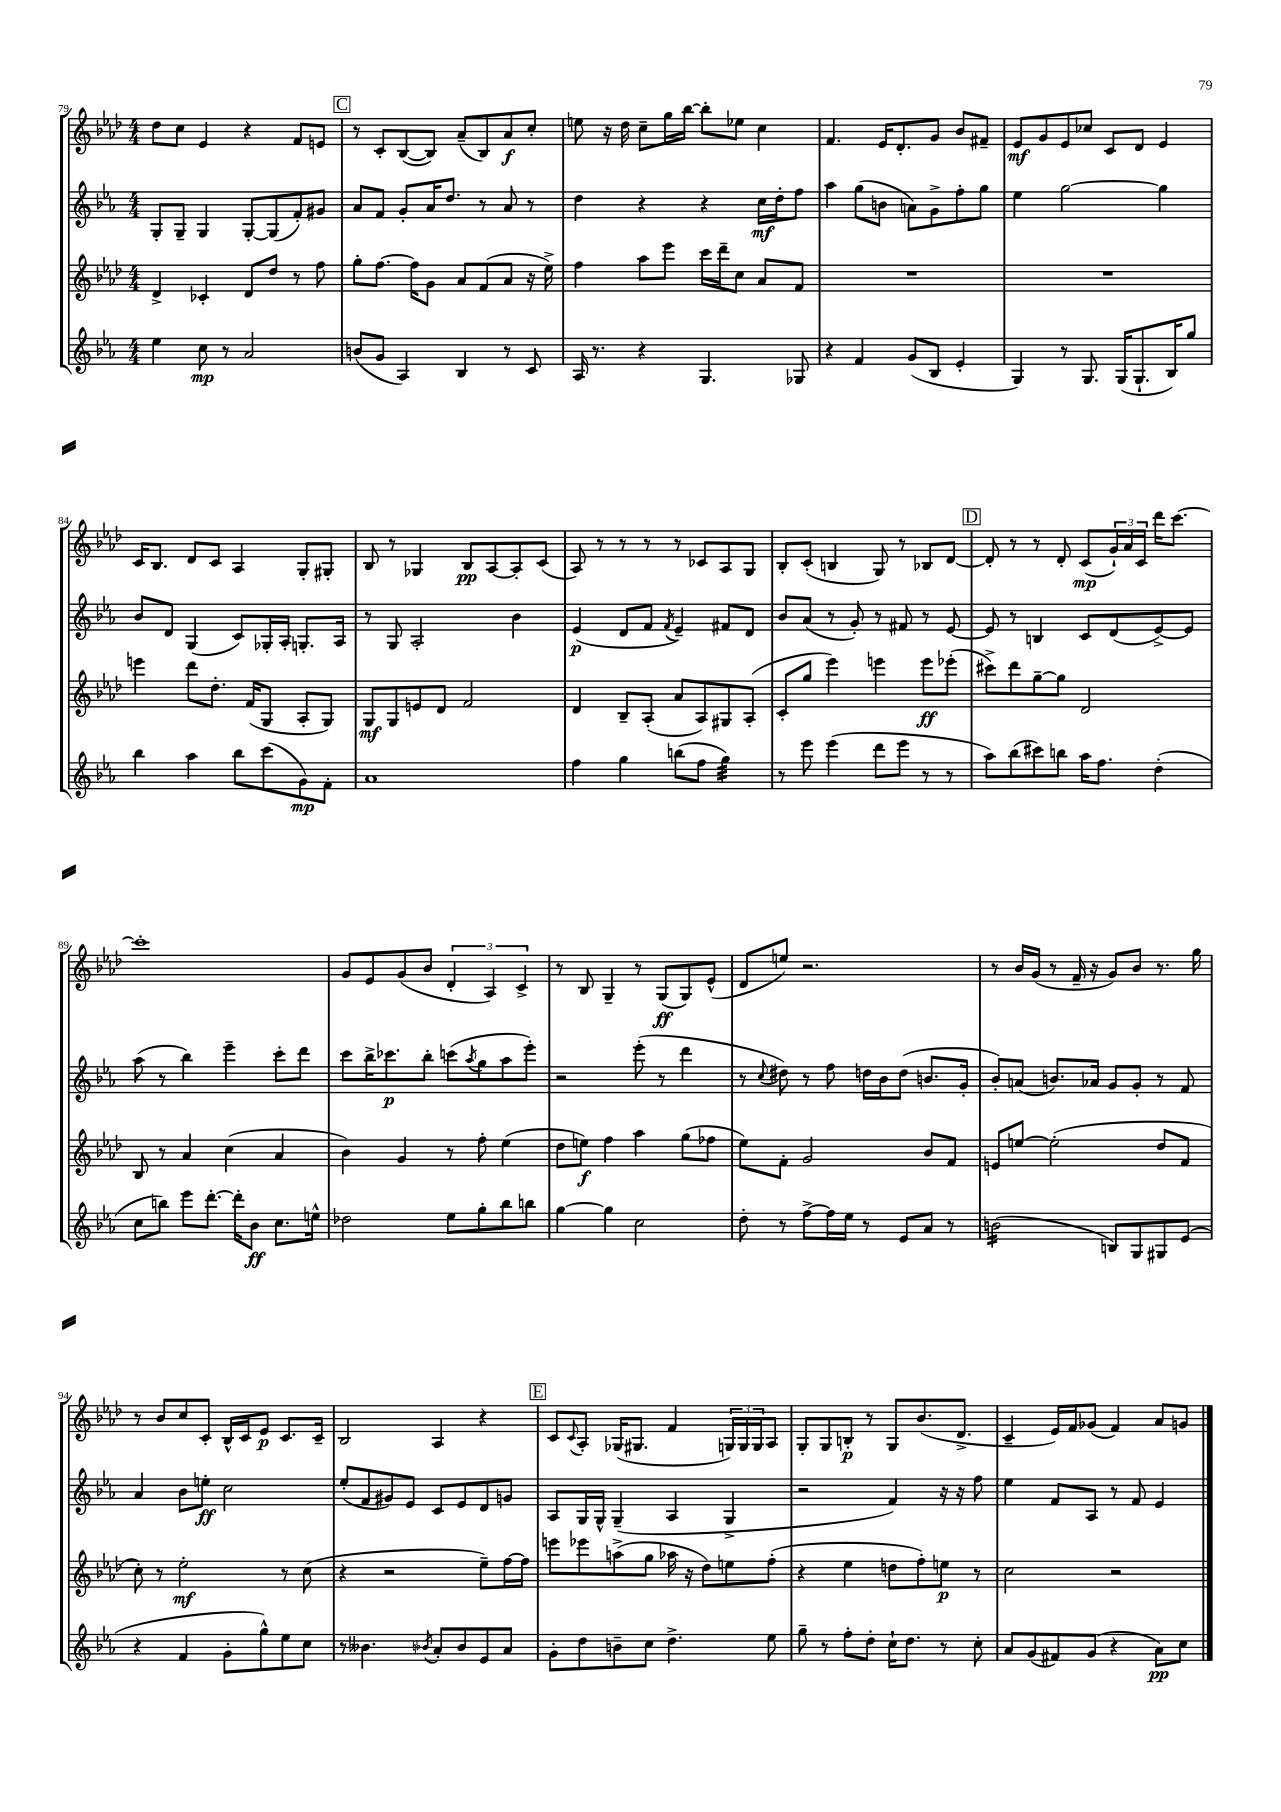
<<
\new StaffGroup <<
\new Staff = "s0" {
    \clef treble \key aes \major \numericTimeSignature \time 4/4
    des''8 c''8 ees'4 r4 f'8 e'8 |
    \mark \markup { \box "C" } r8 c'8-. bes8~( bes8) aes'8--( bes8) aes'8\f c''8-. |
    e''8 r16 des''16 c''8-- g''16 bes''16~ bes''8-. ees''8 c''4 |
    f'4. ees'16 des'8.-. g'8 bes'8 fis'8-- |
    ees'8\mf g'8 ees'8 ces''8 c'8 des'8 ees'4 |
    c'16 bes8. des'8 c'8 aes4 g8-. gis8-. |
    bes8 r8 ges4 bes8\pp aes8~ aes8-. c'8( |
    aes8) r8 r8 r8 r8 ces'8 aes8 g8 |
    bes8-. c'8-.( b4 g8) r8 bes8 des'8~ |
    \mark \markup { \box "D" } des'8-. r8 r8 des'8-. c'8\mp( \tuplet 3/2 { g'16-!) aes'16 c'16 } des'''16 c'''8.~ |
    c'''1-. |
    g'8 ees'8 g'8( bes'8 \tuplet 3/2 { des'4-. aes4) c'4-> } |
    r8 bes8 g4-- r8 g8\ff( g8) ees'8-^( |
    des'8 e''8) r2. |
    r8 bes'16 g'16( r8 f'16-- r16 g'8) bes'8 r8. g''16 |
    r8 bes'8 c''8 c'8-. bes16-^ c'16 ees'8\p c'8. c'16-- |
    bes2 aes4 r4 |
    \mark \markup { \box "E" } c'8 \appoggiatura { c'8 } aes8-. ges16( gis8. f'4 \tuplet 3/2 { g16) g16 g16 } aes8 |
    g8-. g8 b8-.\p r8 g8 bes'8.( des'8.-> |
    c'4-- ees'16) f'16 ges'8( f'4) aes'8 g'8 \bar "|." |
}
\new Staff = "s1" {
    \clef treble \key ees \major \numericTimeSignature \time 4/4
    g8-. g8-- g4 g8~-. g8( f'8-.) gis'8 |
    \mark \markup { \box "C" } aes'8 f'8 g'8-. aes'16 d''8. r8 aes'8 r8 |
    d''4 r4 r4 c''16\mf d''16-. f''8 |
    aes''4 g''8( b'8 a'8) g'8-> f''8-. g''8 |
    ees''4 g''2~ g''4 |
    bes'8 d'8 g4( c'8) ges16-. aes16-. g8.-. aes16 |
    r8 g8 aes2-. bes'4 |
    ees'4\p( d'8 f'8 \acciaccatura { f'8 } ees'4--) fis'8 d'8 |
    bes'8 aes'8( r8 g'8-.) r8 fis'8 r8 ees'8~ |
    \mark \markup { \box "D" } ees'8 r8 b4 c'8 d'8( ees'8~->) ees'8 |
    aes''8( r8 bes''4) ees'''4-- c'''8-. d'''8 |
    c'''8 bes''16-> ces'''8.\p bes''8-. c'''8( \acciaccatura { aes''8 } g''8 aes''8 ees'''8-.) |
    r2 ees'''8-.( r8 d'''4 |
    r8 \appoggiatura { c''8 } dis''8) r8 f''8 d''16 bes'16 d''8( b'8. g'16-. |
    bes'8-.) a'8( b'8.) aes'16 g'8 g'8-. r8 f'8 |
    aes'4 bes'8 e''8-.\ff c''2 |
    ees''8-.( f'8 gis'8) ees'8 c'8 ees'8 d'8 g'8 |
    \mark \markup { \box "E" } aes8 g16 g16-^ g4--( aes4 g4-> |
    r2 f'4) r16 r16 f''8 |
    ees''4 f'8 aes8 r8 f'8 ees'4 \bar "|." |
}
\new Staff = "s2" {
    \clef treble \key aes \major \numericTimeSignature \time 4/4
    des'4-> ces'4-. des'8 des''8 r8 f''8 |
    \mark \markup { \box "C" } g''8-. f''8.~ f''16 g'8 aes'8 f'8( aes'8 r16 ees''16->) |
    f''4 aes''8 ees'''8 c'''16 des'''16-- c''8 aes'8 f'8 |
    R1 |
    R1 |
    e'''4 des'''8 des''8.-. f'16( g8 aes8-. g8) |
    g8\mf g8 e'8 des'8 f'2 |
    des'4 bes8-- aes8-.( aes'8 aes8) gis8 aes8-.( |
    c'8-. g''8 ees'''4) e'''4 e'''8\ff ees'''8-.( |
    \mark \markup { \box "D" } cis'''8->) des'''8 g''8~-- g''8 des'2 |
    bes8 r8 aes'4 c''4( aes'4 |
    bes'4) g'4 r8 f''8-. ees''4( |
    des''8 e''8\f) f''4 aes''4 g''8( fes''8 |
    ees''8) f'8-. g'2 bes'8 f'8 |
    e'8 e''8~ e''2-.( des''8 f'8 |
    c''8-.) r8 ees''2-.\mf r8 c''8( |
    r4 r2 ees''8--) f''16~ f''16 |
    \mark \markup { \box "E" } e'''8 ees'''8 a''8->( g''8 aes''16 r16 des''8) e''8 f''8-.( |
    r4 ees''4 d''8 f''8-.) e''8\p r8 |
    c''2 r2 \bar "|." |
}
\new Staff = "s3" {
    \clef treble \key ees \major \numericTimeSignature \time 4/4
    ees''4 c''8\mp r8 aes'2 |
    \mark \markup { \box "C" } b'8( g'8 aes4) bes4 r8 c'8 |
    aes16 r8. r4 g4. ges8 |
    r4 f'4 g'8( bes8 ees'4-. |
    g4) r8 g8. g16( g8.-! bes16) g''8 |
    bes''4 aes''4 bes''8 c'''8( g'8\mp) f'8-. |
    aes'1 |
    f''4 g''4 b''8( f''8 g''4:32) |
    r8 ees'''8 ees'''4( d'''8 ees'''8 r8 r8 |
    \mark \markup { \box "D" } aes''8) bes''8( cis'''8) b''8 aes''16 f''8. d''4-.( |
    c''8 b''8) ees'''8 d'''8.~-. d'''16-. bes'8\ff c''8. e''16-^ |
    des''2 ees''8 g''8-. bes''8 b''8 |
    g''4~ g''4 c''2 |
    d''8-. r8 f''8~-> f''16 ees''16 r8 ees'8 aes'8 r8 |
    b'2:16( b8) g8 gis8 ees'8( |
    r4 f'4 g'8-. g''8-^) ees''8 c''8 |
    r8 beses'4. \acciaccatura { bes'8 } aes'8-. bes'8 ees'8 aes'8 |
    \mark \markup { \box "E" } g'8-. d''8 b'8-- c''8 d''4.-> ees''8 |
    g''8-- r8 f''8-. d''8-. c''16-! d''8. r8 c''8-. |
    aes'8 g'8( fis'8) g'8( r4 aes'8\pp) c''8 \bar "|." |
}
>>
>>
\layout { \context { \Score currentBarNumber = #79 } }
